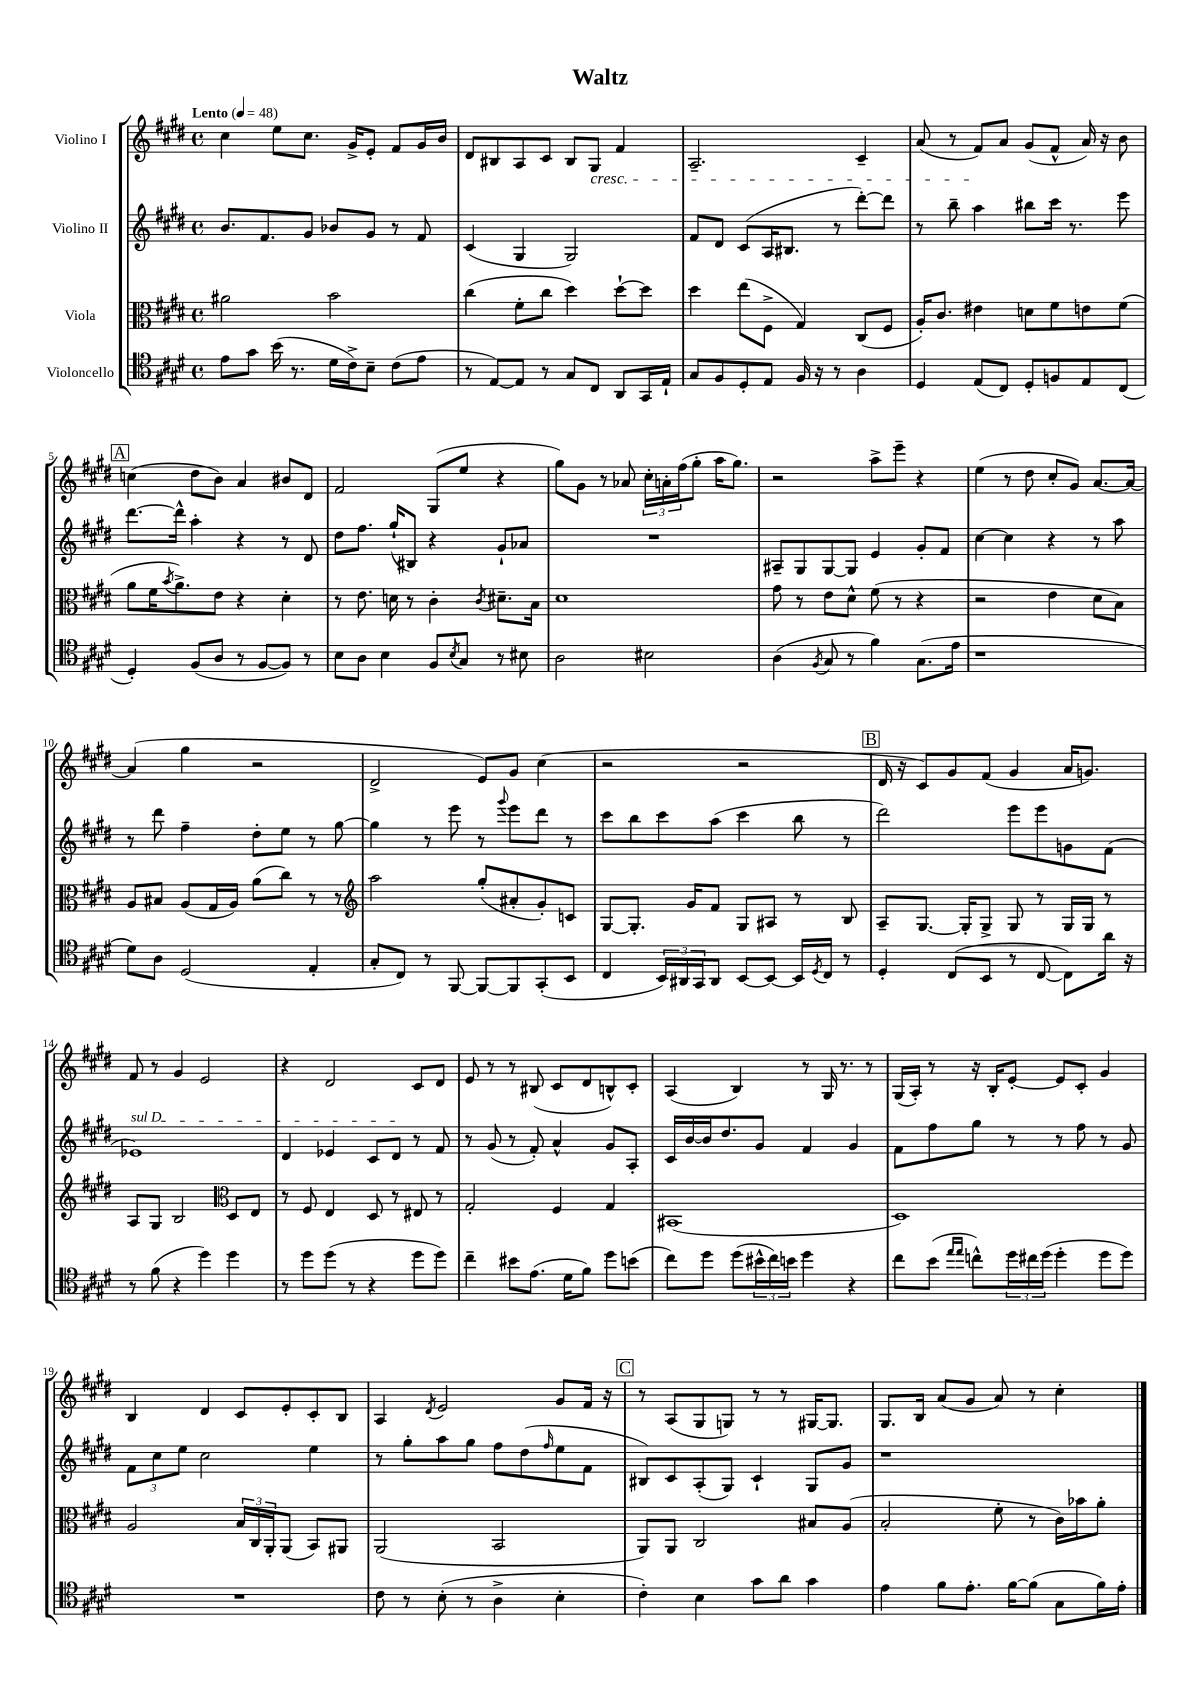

**kern	**kern	**kern	**kern
*staff4	*staff3	*staff2	*staff1
*clefC4	*clefC3	*clefG2	*clefG2
*k[f#c#g#d#]	*k[f#c#g#d#]	*k[f#c#g#d#]	*k[f#c#g#d#]
*M4/4	*M4/4	*M4/4	*M4/4
*met(c)	*met(c)	*met(c)	*met(c)
*MM48	*MM48	*MM48	*MM48
8e	2a#	8.b	4cc#
8g#	.	.	.
.	.	8.f#	.
(16b	.	.	8ee
8.r	.	.	.
.	.	8g#	8.cc#
16d#	2b	8b-	.
16c#^)	.	.	16g#^
8B~	.	8g#	8e'
(8c#	.	8r	8f#
8e	.	8f#	16g#
.	.	.	16b
=	=	=	=
8r	(4cc#	(4c#	8d#
[8E)	.	.	8B#
8E]	8f#'	4G#	8A
8r	8cc#	.	8c#
8G#	4dd#)	2G#)	8B#
8C#	.	.	8G#
8AA	[8dd#`	.	4f#
16GG#	8dd#]	.	.
16E`	.	.	.
=	=	=	=
8G#	4dd#	8f#	2.A~
8F#	.	8d#	.
8D#'	(8ee	(8c#	.
8E	8F#^	16A	.
.	.	8.B#	.
16F#	4G#)	.	.
16r	.	.	.
8r	.	8r	.
4A	(8C#	[8ddd#')	4c#~
.	8F#	8ddd#]	.
=	=	=	=
4D#	16A')	8r	(8a
.	8.c#	.	.
.	.	8bb~	8r
(8E	4e#	4aa	8f#)
8C#)	.	.	8a
8D#'	8d	8bb#	(8g#
8F	8f#	16ccc#	8f#^^
.	.	8.r	.
8E	8e	.	16a)
.	.	.	16r
(8C#	(8f#	8eee	8b
=	=	=	=
4D#')	8a	[8.ddd#	(4cc
.	16f#	.	.
.	8qb	.	.
.	8.a^)	16ddd#^^]	.
(8F#	.	4aa'	8dd#
8A	8e	.	8b)
8r	4r	4r	4a
[8F#	.	.	.
8F#])	4d#'	8r	8b#
8r	.	8d#	8d#
=	=	=	=
8B	8r	8dd#	2f#
8A	8.e	8.ff#	.
4B	.	.	.
.	16d	(16gg#`	.
.	8r	8B#)	.
8F#	4c#'	4r	(8G#
8qB	.	.	.
8G#	.	.	8ee
.	8qc#	.	.
8r	8.d#~	8g#`	4r
8B#	.	8a-	.
.	16B	.	.
=	=	=	=
2A	1d#	1r	8gg#)
.	.	.	8g#
.	.	.	8r
.	.	.	8a-
2B#	.	.	24cc#'
.	.	.	24a'
.	.	.	(24ff#
.	.	.	8gg#'
.	.	.	16aa
.	.	.	8.gg#)
=	=	=	=
(4A	8g#	8A#~	2r
.	8r	8G#	.
8qF#	.	.	.
8G#	8e	[8G#	.
8r	8d#^^	8G#]	.
4f#)	(8f#	4e	8aa^
.	8r	.	8eee~
(8.G#	4r	8g#'	4r
.	.	8f#	.
16e	.	.	.
=	=	=	=
1r	2r	[4cc#	(4ee
.	.	4cc#]	8r
.	.	.	8dd#
.	4e	4r	8cc#'
.	.	.	8g#)
.	8d#	8r	[8.a
.	8B)	8aa	.
.	.	.	16a_
=	=	=	=
8d#)	8A	8r	(4a]
8A	8B#	8ddd#	.
(2D#	(8A	4ff#~	4gg#
.	16G#	.	.
.	16A)	.	.
.	(8a	8dd#'	2r
.	8cc#)	8ee	.
4E'	8r	8r	.
.	8r	[8gg#	.
=	=	=	=
*	*clefG2	*	*
8G#'	2aa	4gg#]	2d#^
8C#)	.	.	.
8r	.	8r	.
[8FF#	.	8eee	.
8FF#_	(8gg#'	8r	8e)
.	.	8qqggg#	.
8FF#]	8a#'	8eee	8g#
(8GG#'	8g#')	8ddd#	(4cc#
8BB	8c	8r	.
=	=	=	=
4C#	[8G#	8ccc#	2r
.	8.G#']	8bb	.
24BB)	.	8ccc#	.
24AA#	.	.	.
.	16g#	.	.
24GG#	.	.	.
8AA#	8f#	(8aa	.
[8BB	8G#	4ccc#	2r
8BB_	8A#	.	.
16BB]	8r	8bb	.
8qD#	.	.	.
16C#	.	.	.
8r	8B	8r	.
=	=	=	=
4D#'	8A~	2ddd#)	16d#
.	.	.	16r
.	[8.G#	.	8c#)
(8C#	.	.	8g#
.	16G#']	.	.
8BB	8G#^	.	(8f#
8r	8G#	8eee	4g#
[8C#	8r	8eee	.
8C#])	16G#	8g	16a
.	16G#	.	8.g)
16a	8r	(8f#	.
16r	.	.	.
=	=	=	=
8r	8A	1e-)	8f#
(8f#	8G#	.	8r
4r	2B	.	4g#
4dd#)	.	.	2e
*	*clefC3	*	*
4dd#	8D#	.	.
.	8E	.	.
=	=	=	=
8r	8r	4d#	4r
8dd#	8F#	.	.
(8dd#	4E	4e-	2d#
8r	.	.	.
4r	8D#	8c#	.
.	8r	8d#	.
8dd#	8E#	8r	8c#
8dd#)	8r	8f#	8d#
=	=	=	=
4cc#~	2G#'	8r	8e
.	.	(8g#	8r
8b#	.	8r	8r
(8.e	.	8f#')	(8B#
.	4F#	4a^^	8c#
16d#	.	.	.
8f#)	.	.	8d#
8dd#	4G#	8g#	8B^^)
(8b	.	8A'	8c#'
=	=	=	=
8cc#)	(1BB#	16c#	(4A
.	.	[16b	.
8dd#	.	16b]	.
.	.	8.dd#	.
(8dd#	.	.	4B)
24b#^^	.	8g#	.
24cc#)	.	.	.
24b	.	.	.
4dd#	.	4f#	8r
.	.	.	16G#
.	.	.	8.r
4r	.	4g#	.
.	.	.	8r
=	=	=	=
8cc#	1D#)	8f#	(16G#
.	.	.	16A')
(8b	.	8ff#	8r
16qqee	.	.	.
16qqee	.	.	.
8cc^^)	.	8gg#	16r
.	.	.	16B'
24dd#	.	8r	[8e'
24cc#	.	.	.
(24dd#	.	.	.
4dd#'	.	8r	8e]
.	.	8ff#	8c#'
8dd#	.	8r	4g#
8dd#)	.	8g#	.
=	=	=	=
1r	2A	12f#	4B
.	.	12cc#	.
.	.	12ee	.
.	.	2cc#	4d#
.	24B	.	8c#
.	24C#	.	.
.	24AA'	.	.
.	(8AA	.	8e'
.	8BB)	4ee	8c#'
.	8AA#	.	8B
=	=	=	=
8c#	(2AA	8r	4A
8r	.	8gg#'	.
.	.	.	8qd#
(8B'	.	8aa	2e
8r	.	8gg#	.
4A^	2BB	8ff#	.
.	.	(8dd#	.
.	.	16qqff#	.
4B'	.	8ee	8g#
.	.	8f#	16f#
.	.	.	16r
=	=	=	=
4c#')	8AA)	8B#)	8r
.	8AA	8c#	(8A
4B	2C#	(8A'	8G#
.	.	8G#)	8G)
8g#	.	4c#`	8r
8a	.	.	8r
4g#	8B#	8G#	[16G#
.	.	.	8.G#]
.	(8A	8g#	.
=	=	=	=
4e	2B'	1r	8.G#
.	.	.	16B
8f#	.	.	(8a
8.e'	.	.	8g#
.	8f#'	.	8a)
[16f#	.	.	.
(8f#]	8r	.	8r
8G#	16c#)	.	4cc#'
.	16b-	.	.
16f#)	8a'	.	.
16e'	.	.	.
==	==	==	==
*-	*-	*-	*-
